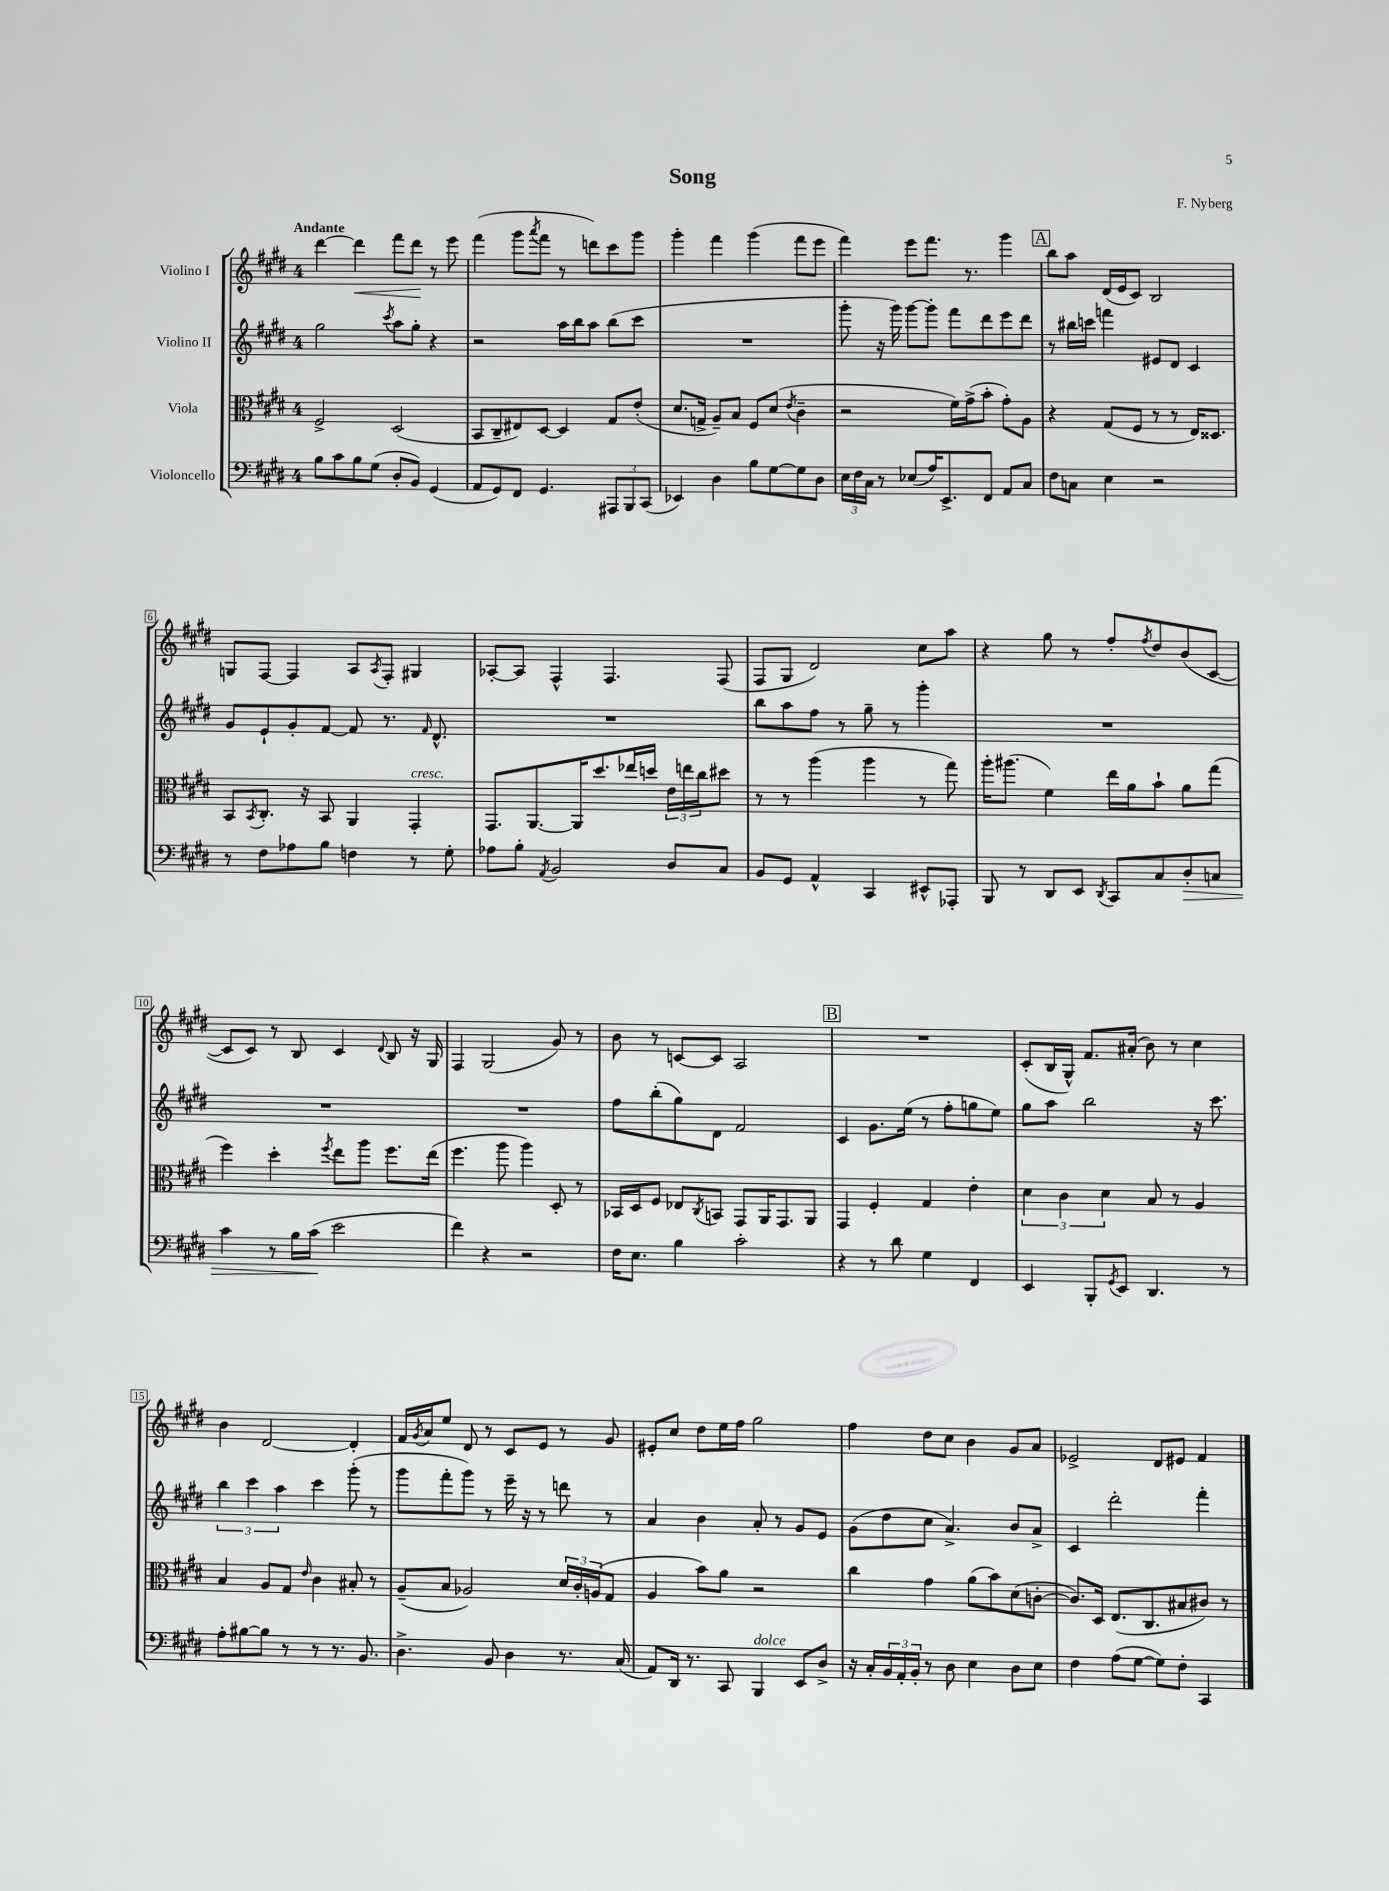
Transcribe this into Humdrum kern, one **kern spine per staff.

**kern	**kern	**kern	**kern
*staff4	*staff3	*staff2	*staff1
*clefF4	*clefC3	*clefG2	*clefG2
*k[f#c#g#d#]	*k[f#c#g#d#]	*k[f#c#g#d#]	*k[f#c#g#d#]
*M4/4	*M4/4	*M4/4	*M4/4
8B\L	2F#^/	2gg#\	[4ddd#\
8c#\	.	.	.
8B\	.	.	4ddd#\]
(8G#\J	.	.	.
.	.	8qccc#/	.
8D#'/L	(2D#/	8aa\L	8fff#\L
8BB/J)	.	8gg#'\J	8ddd#\J
(4GG#/	.	4r	8r
.	.	.	8eee\
=	=	=	=
8AA/L	8BB/L	2r	(4fff#\
8GG#/)	8C#~/	.	.
8FF#/J	8E#/)	.	8ggg#\L
.	.	.	8qaaa/
4.GG#/	[8D#/J	.	8fff#\J
.	4D#/]	16aa\LL	8r
.	.	16bb\J	.
.	.	8aa\J	8ddd\L)
12AAA#/L	8G#/L	(8bb\L	8ccc#\
12BBB/	.	.	.
.	(8e'/J	8ccc#\J	8ggg#\J
(12CC#/J	.	.	.
=	=	=	=
4EE-/)	8.d#/L	1r	4ggg#'\
.	16G^/Jk	.	.
4D#\	8A~/L)	.	4fff#\
.	8B/J	.	.
8B\L	8F#/L	.	(4ggg#\
[8G#\	(8d#/J	.	.
.	8qe/	.	.
8G#\]	4c#~\	.	8fff#\L
8D#\J	.	.	8eee\J
=	=	=	=
24E\LL	2r	8ggg#'\	4fff#\)
24F#\	.	.	.
24C#\JJ	.	.	.
8r	.	16r	.
.	.	16ggg#\)	.
(8E-/L	.	[8ggg#\L	8eee\L
16A/K)	.	8ggg#'\]J	8.fff#\J
8.EE^/	.	.	.
.	16f#\LL)	8fff#\L	.
.	(16g#^\J	.	8.r
8FF#/J	8b'\J	8ddd#\	.
8AA/L	8g#'\L)	8eee\	4ggg#\
8C#/J	8A\J	8ddd#\J	.
=	=	=	=
8F#\L	4r	8r	8bb\L
8C\J	.	16bb#\LL	8aa\J
.	.	16ccc\JJ	.
4E\	(8G#/L	4fff\	(16d#/LL
.	.	.	16e/J
.	8F#/J	.	8c#/J)
2r	8r	8e#/L	2B/
.	8r	8d#/J	.
.	16E/LK)	4c#/	.
.	8.D##/J	.	.
=	=	=	=
8r	8BB/L	8g#/L	8G/L
.	8qBB/	.	.
8F#\L	8.C#'/J	8e`/	[8F#/J
8A-\	.	8g#'/	4F#/]
.	16r	.	.
8B\J	8BB/	[8f#/J	.
4F\	4AA/	8f#/]	8A/L
.	.	.	8qA/
.	.	8.r	8F#'/J
8r	4GG#'/	.	4G#/
.	.	16qqf#/	.
.	.	8.d#^^/	.
8G#'\	.	.	.
=	=	=	=
8A-\L	8.GG#/L	1r	[8A-'/L
8B'\J	.	.	8A-/]J
.	[8.AA/	.	.
8qAA/	.	.	.
2BB/	.	.	4F#^^/
.	16AA/]K	.	.
.	8.dd#/	.	.
.	.	.	4.F#/
.	16ee-/L	.	.
.	16dd/JJ	.	.
8D#/L	24e\LL	.	.
.	24ee\	.	.
.	24cc#\J	.	.
8C#/J	8dd#\J	.	(8F#/
=	=	=	=
8BB/L	8r	8bb\L	8F#/L
8GG#/J	8r	8aa\	8G#/J
4AA^^/	(4aa\	8ff#\J	2d#/)
.	.	8r	.
4CC#/	4aa\	8gg#~\	.
.	.	8r	.
8EE#^^/L	8r	4ggg#'\	8cc#\L
8AAA-'/J	8gg#\)	.	8aa\J
=	=	=	=
8BBB/	16aa'\LK	1r	4r
.	(8.aa#\J	.	.
8r	.	.	.
8DD#/L	4f#\)	.	8gg#\
8EE/J	.	.	8r
8qDD#/	.	.	.
8CC#/L	16ee\LL	.	8ff#'/L
.	16a\J	.	.
.	.	.	8qff#/
8C#/	8b`\J	.	8dd#/
8D#'/	8a\L	.	(8b/
8C/J	(8gg#\J	.	[8c#/J
=	=	=	=
4c#\	4ff#\)	1r	8c#/]L
.	.	.	8c#/J)
8r	4dd#'\	.	8r
16B\LL	.	.	8B/
(16c#\JJ	.	.	.
.	8qff#/	.	.
2e\	8ee\L	.	4c#/
.	8aa\J	.	.
.	.	.	8qqd#/
.	8.ff#\L	.	8B/
.	.	.	16r
.	(16ee\Jk	.	16G#/
=	=	=	=
4f#\)	4.ff#\	1r	4F#/
4r	.	.	(2G#/
.	8aa\	.	.
2r	4aa\)	.	.
.	8D#'/	.	8g#/)
.	8r	.	8r
=	=	=	=
16F#\LK	16BB-/LL	8ff#\L	8b\
8.E\J	16D#/J	.	.
.	8F#/J	(8bb'\	8r
4B\	8E-/L	8gg#\)	[8c/L
.	8qC#/	.	.
.	8BB/J	8d#\J	8c/]J
2c#'\	8GG#/L	2f#/	2A/
.	16AA/K	.	.
.	8.GG#/	.	.
.	8AA/J	.	.
=	=	=	=
4r	4GG#/	4c#/	1r
8r	4F#'/	8.g#\L	.
8d#\	.	.	.
.	.	(16ee\Jk	.
4G#\	4G#/	8r	.
.	.	8ff#'\L	.
4FF#/	4e'\	8gg\	.
.	.	8ee\J)	.
=	=	=	=
4EE/	6d#\	8gg#\L	(8c#'/L
.	.	8aa\J	16B/L
.	6c#\	.	.
.	.	.	16G#^^/JJ)
8BBB'/L	.	2bb\	8.f#/L
.	6d#\	.	.
8qGG#/	.	.	.
8EE/J	.	.	.
.	.	.	(16a#'/Jk
4.DD#/	8B/	.	8b\)
.	8r	.	8r
.	4A/	16r	4cc#\
.	.	8.ccc#\	.
8r	.	.	.
=	=	=	=
8A'\L	4B/	6bb\	4b\
[8B#\	.	.	.
.	.	6ccc#\	.
8B#\]J	8A/L	.	[2d#/
.	.	6aa\	.
8r	8G#/J	.	.
.	16qqe/	.	.
8r	4c#\	4ccc#\	.
8.r	.	.	.
.	8B#'/	(8ggg#'\	4d#'/]
8.BB/	.	.	.
.	8r	8r	.
=	=	=	=
4.D#^\	(8A~/L	8ggg#\L	16f#/LL
.	.	.	8qg#/
.	.	.	16a/J
.	8B/J	8fff#'\	8ee/J
.	2A-/)	8ggg#\J)	8d#/
8BB/	.	8r	8r
4D#\	.	16eee~\	8c#/L
.	.	16r	.
.	.	8r	8e/J
8.r	24d#/LL	8ddd\	8r
.	24c#'/	.	.
.	(24A/J	.	.
.	8G#/J	8r	8g#/
(16C#/	.	.	.
=	=	=	=
8AA/L)	4A/	4a/	8e#'/L
16DD#/Jk	.	.	8cc#/J
8.r	.	.	.
.	8b\L)	4b\	8dd#\L
8CC#/	8a\J	.	16ee\L
.	.	.	16ff#\JJ
4BBB/	2r	8a'/	2gg#\
.	.	8r	.
8EE/L	.	8g#/L	.
8D#^/J	.	8e/J	.
=	=	=	=
16r	4cc#\	(8g#\L	4ff#\
16C#'/LL	.	.	.
24BB/	.	8dd#\	.
24AA'/	.	.	.
24BB'/JJ	.	.	.
8r	4g#\	8cc#\J	8dd#\L
8D#\	.	4.a^/)	8cc#\J
4E\	(8a\L	.	4b\
.	8b\)	.	.
8D#\L	(8d#\	8b/L	8g#/L
8E\J	[8c'\J	8a^/J	8a/J
=	=	=	=
4F#\	8.c/]L)	4c#/	2e-^/
.	16D#/Jk	.	.
(8A\L	(8.E/L	2ddd#'\	.
[8G#\J	.	.	.
.	8.C#/	.	.
8G#\]L)	.	.	8d#/L
8F#'\J	8B#/	.	8e#/J
4CC#/	8c#/J)	4fff#'\	4f#/
.	8r	.	.
==	==	==	==
*-	*-	*-	*-
